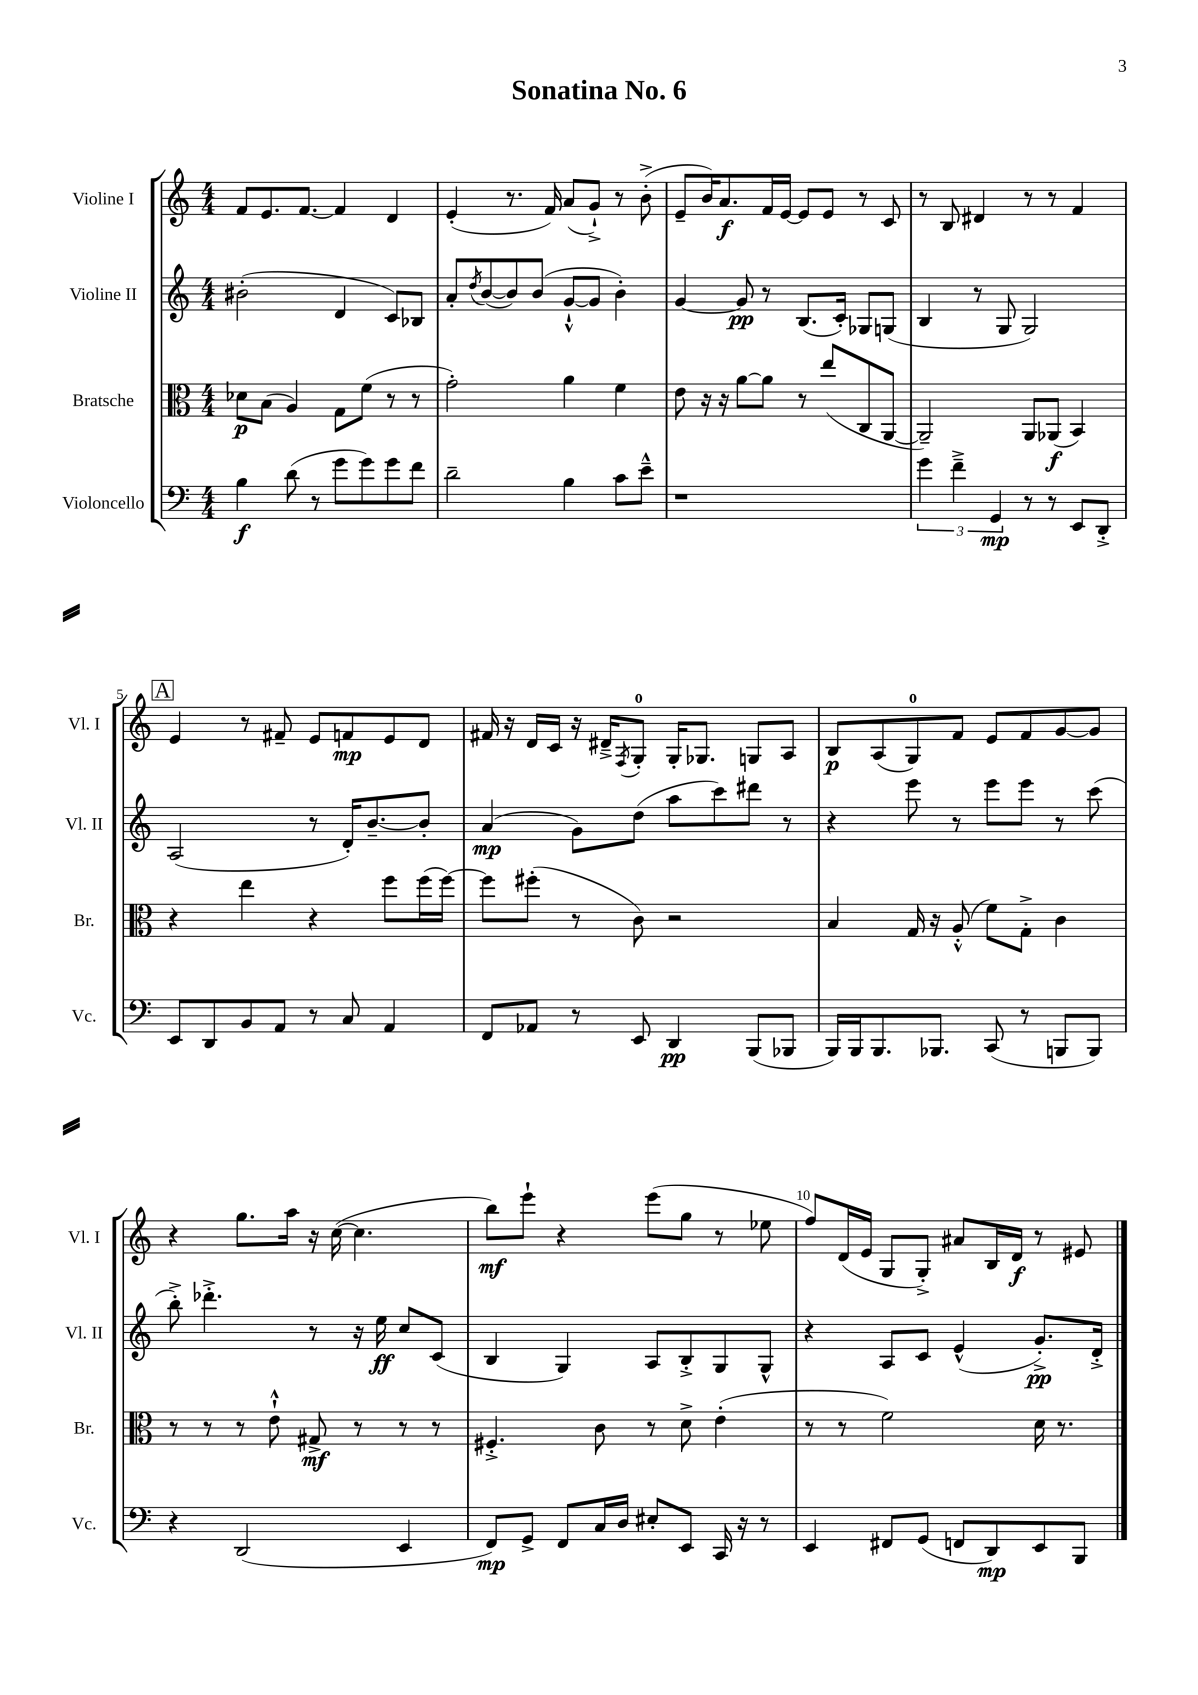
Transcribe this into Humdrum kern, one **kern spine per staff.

**kern	**kern	**kern	**kern
*staff4	*staff3	*staff2	*staff1
*clefF4	*clefC3	*clefG2	*clefG2
*k[]	*k[]	*k[]	*k[]
*M4/4	*M4/4	*M4/4	*M4/4
4B	8d-	(2b#'	8f
.	(8B	.	8.e
(8d	4A)	.	.
.	.	.	[8.f
8r	.	.	.
8g	8G	4d	4f]
8g)	(8f	.	.
8g	8r	8c)	4d
8f	8r	8B-	.
=	=	=	=
2d~	2g')	8a'	(4e'
.	.	8qdd	.
.	.	([8b	.
.	.	8b])	8.r
.	.	(8b	.
.	.	.	16f)
4B	4a	[8g`^^	(8a
.	.	8g]	8g`^)
8c	4f	4b')	8r
8e~^^	.	.	(8b'^
=	=	=	=
1r	8e	[4g	8e~
.	16r	.	16b)
.	16r	.	8.a
.	[8a	8g]	.
.	8a]	8r	16f
.	.	.	[16e
.	8r	(8.B	8e]
.	(8ee	.	8e
.	.	16c')	.
.	8C	8G-	8r
.	[8AA	(8G	8c
=	=	=	=
6g	2AA~])	4B	8r
.	.	.	8B
6f~^	.	.	.
.	.	8r	4d#
6GG	.	.	.
.	.	8G	.
8r	8AA	2G)	8r
8r	(8AA-	.	8r
8EE	4BB)	.	4f
8DD'^	.	.	.
=	=	=	=
8EE	4r	(2A	4e
8DD	.	.	.
8BB	4ee	.	8r
8AA	.	.	8f#~
8r	4r	8r	8e
8C	.	16d')	8f
.	.	[8.b~	.
4AA	8ff	.	8e
.	(16ff	8b']	8d
.	[16ff)	.	.
=	=	=	=
8FF	8ff]	(4a	16f#
.	.	.	16r
8AA-	(8ff#'	.	16d
.	.	.	16c
8r	8r	8g)	16r
.	.	.	16d#~^
.	.	.	8qF
8EE	8c)	(8dd	8G'
4DD	2r	8aa	16G'
.	.	.	8.G-
.	.	8ccc)	.
(8BBB	.	8ddd#	8G
8BBB-	.	8r	8A
=	=	=	=
16BBB)	4B	4r	8B
16BBB	.	.	.
8.BBB	.	.	(8A
.	16G	8eee	8G)
8.BBB-	16r	.	.
.	(8A'^^	8r	8f
(8CC	8f)	8eee	8e
8r	8G'^	8eee	8f
8BBB	4c	8r	[8g
8BBB)	.	(8ccc	8g]
=	=	=	=
4r	8r	8bb'^)	4r
.	8r	4.ddd-'^	.
(2DD	8r	.	8.gg
.	8e`^^	.	.
.	.	.	16aa
.	8G#^	8r	16r
.	.	.	([16cc
.	8r	16r	4.cc]
.	.	16ee	.
4EE	8r	8cc	.
.	8r	(8c	.
=	=	=	=
8FF)	4.F#'^	4B	8bb)
8GG^	.	.	8eee`
8FF	.	4G)	4r
16C	8c	.	.
16D	.	.	.
8E#'	8r	8A	(8eee
8EE	8d^	8B'^	8gg
16CC	(4e'	8G	8r
16r	.	.	.
8r	.	8G^^	8ee-
=	=	=	=
4EE	8r	4r	8ff)
.	8r	.	(16d
.	.	.	16e
8FF#	2f)	8A	8G
(8GG	.	8c	8G'^)
8FF	.	(4e^^	8a#
8DD)	.	.	16B
.	.	.	16d
8EE	16d	8.g'^)	8r
.	8.r	.	.
8BBB	.	.	8e#
.	.	16d'^	.
==	==	==	==
*-	*-	*-	*-
